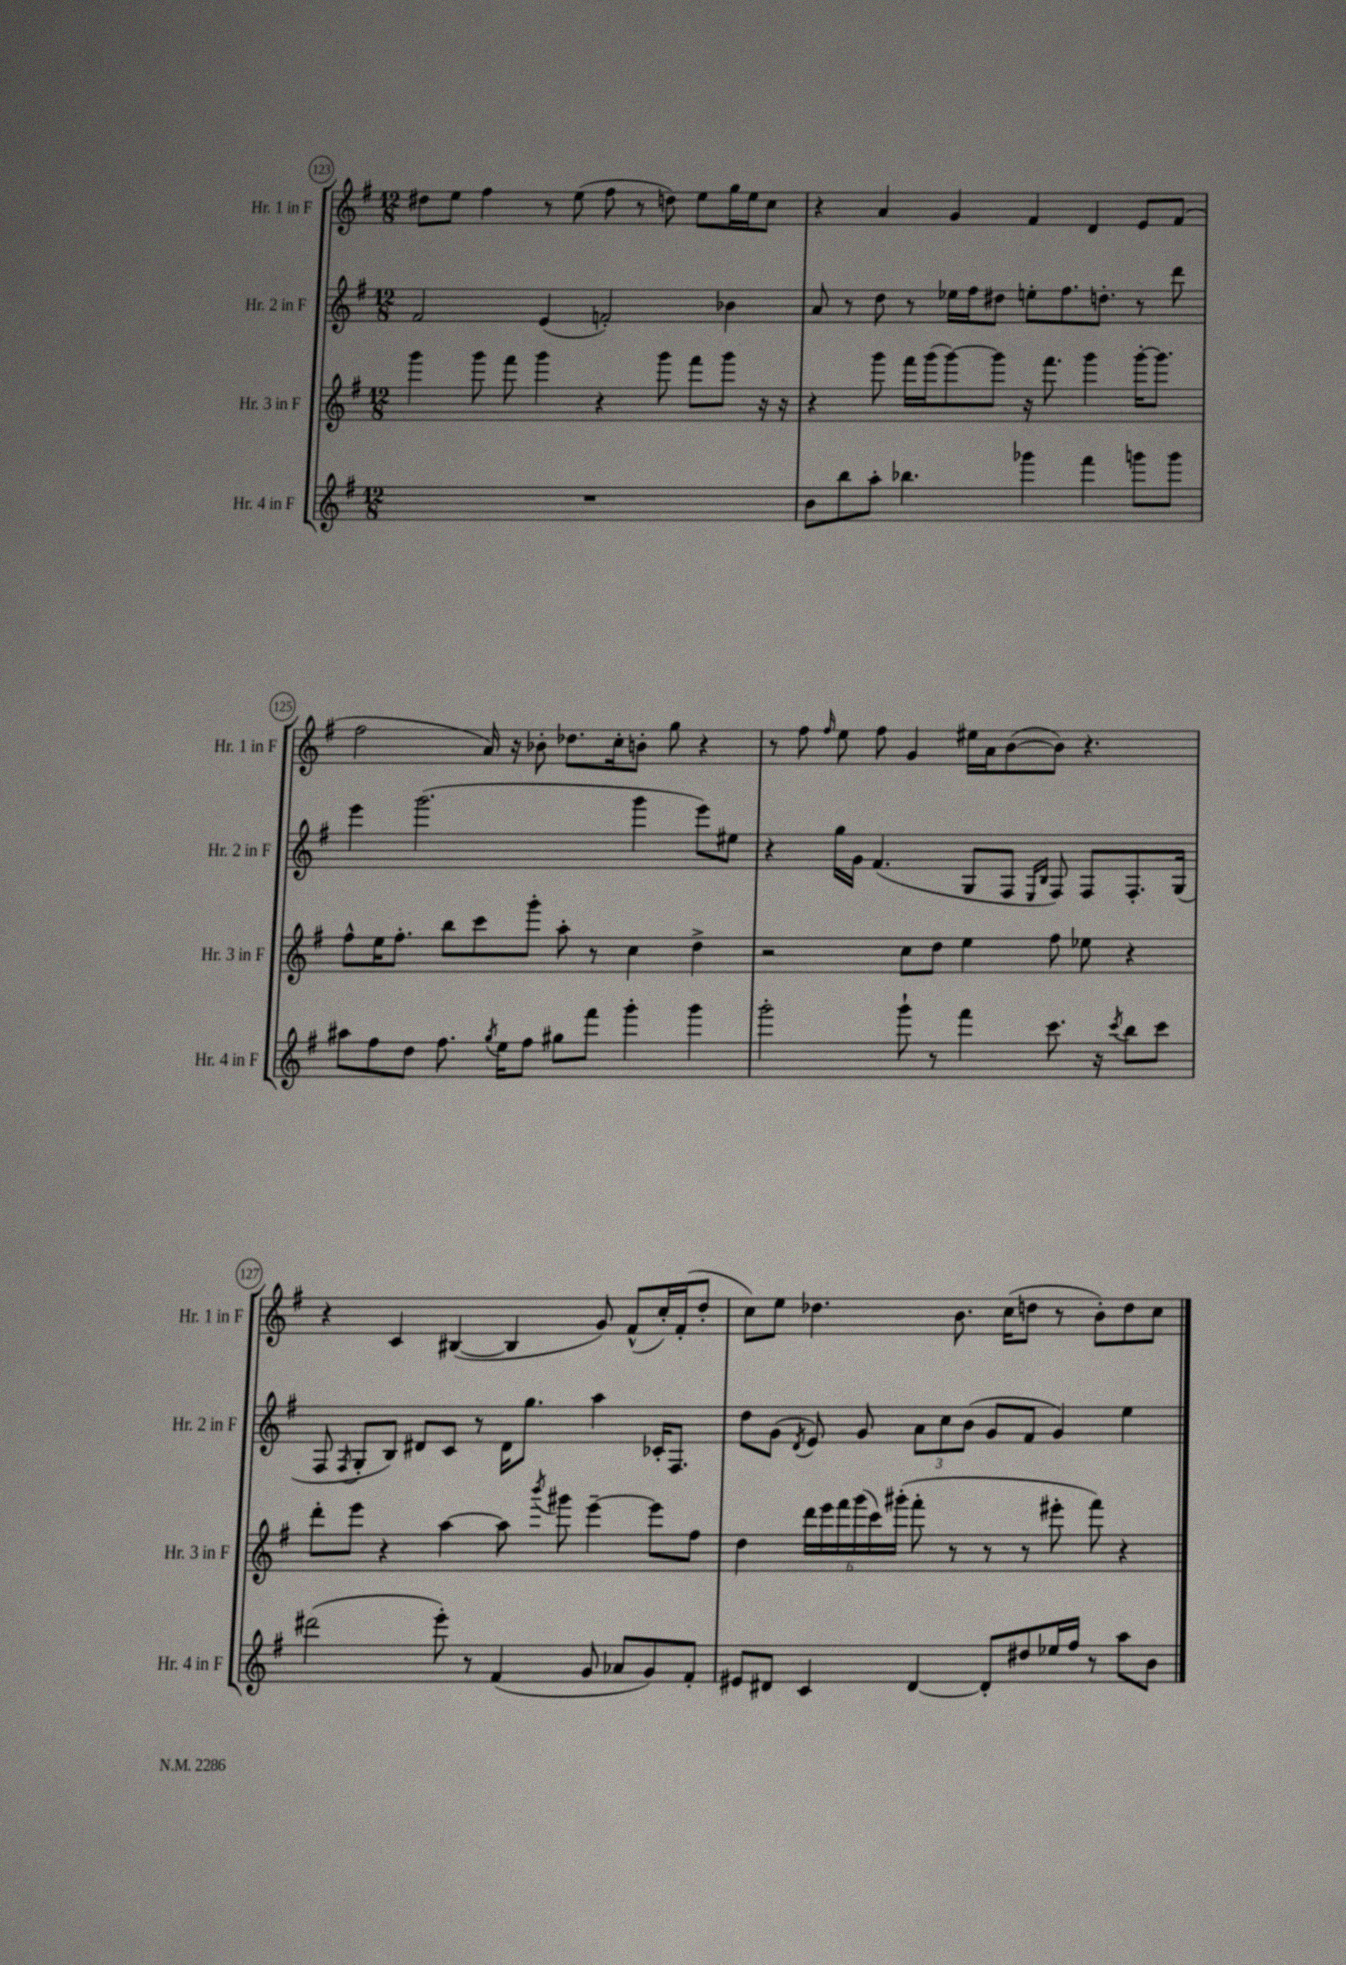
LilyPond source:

<<
\new StaffGroup <<
\new Staff = "s0" \with { instrumentName = "Hr. 1 in F" shortInstrumentName = "Hr. 1 in F" } {
    \clef treble \key g \major \numericTimeSignature \time 12/8
    \autoBeamOff dis''8[ e''8] fis''4 r8 e''8( fis''8 r8 d''8) e''8[ g''16 e''16 c''8] |
    r4 a'4 g'4 fis'4 d'4 e'8[ fis'8]( |
    fis''2 a'16) r16 bes'8-. des''8.[ c''16-. b'8]-. g''8 r4 |
    r8 fis''8 \grace { fis''16 } e''8 fis''8 g'4 eis''16[ a'16 b'8~( b'8]) r4. |
    r4 c'4 bis4~( bis4 g'8) fis'8[-^( c''16-.) fis'16-.( d''8]-. |
    c''8[) e''8] des''4. b'8. c''16[( d''8] r8 b'8[-.) d''8 c''8] \bar "|." |
}
\new Staff = "s1" \with { instrumentName = "Hr. 2 in F" shortInstrumentName = "Hr. 2 in F" } {
    \clef treble \key g \major \numericTimeSignature \time 12/8
    \autoBeamOff fis'2 e'4( f'2-.) bes'4 |
    a'8 r8 d''8 r8 ees''16[ fis''16 dis''8] e''8[-. fis''8. d''8.]-. r8 d'''8 |
    e'''4 g'''2.( g'''4 e'''8[) eis''8] |
    r4 g''16[ g'16] fis'4.( g8[ fis8] \grace { e16[ b16] } fis8) fis8[ fis8.-. g16]( |
    fis8 \acciaccatura { fis8 } g8[-. b8]) dis'8[ c'8] r8 dis'16[ g''8.] a''4 ces'16[-. fis8.] |
    d''8[ g'8]( \acciaccatura { d'8 } e'8) g'8 \tuplet 3/2 { a'8[ c''8 b'8]( } g'8[ fis'8] g'4) e''4 \bar "|." |
}
\new Staff = "s2" \with { instrumentName = "Hr. 3 in F" shortInstrumentName = "Hr. 3 in F" } {
    \clef treble \key g \major \numericTimeSignature \time 12/8
    \autoBeamOff g'''4 g'''8 fis'''8 g'''4 r4 g'''8 fis'''8[ g'''8] r16 r16 |
    r4 g'''8 fis'''16[ g'''16( g'''8~) g'''8] r16 fis'''8. g'''4 g'''16[~-. g'''8.] |
    fis''8[-^ e''16 fis''8.]-. b''8[ c'''8 g'''8]-. a''8-. r8 c''4 d''4-> |
    r2 c''8[ d''8] e''4 fis''8 ees''8 r4 |
    d'''8[-. e'''8] r4 a''4~ a''8 \acciaccatura { b'''8 } gis'''8 e'''4~-- e'''8[ fis''8] |
    d''4 \tuplet 6/4 { d'''16[ e'''16 fis'''16 g'''16( c'''16) gis'''16]-.( } fis'''8-. r8 r8 r8 eis'''8-. fis'''8) r4 \bar "|." |
}
\new Staff = "s3" \with { instrumentName = "Hr. 4 in F" shortInstrumentName = "Hr. 4 in F" } {
    \clef treble \key g \major \numericTimeSignature \time 12/8
    \autoBeamOff R1. |
    b'8[ b''8 a''8]-. bes''4. ges'''4 fis'''4 g'''8[ g'''8] |
    ais''8[ fis''8 d''8] fis''8. \acciaccatura { g''8 } e''16[ fis''8] gis''8[ fis'''8] g'''4-. g'''4 |
    g'''2-. g'''8-! r8 fis'''4 c'''8. r16 \acciaccatura { c'''8 } b''8[ c'''8] |
    dis'''2( e'''8-.) r8 fis'4( g'8 aes'8[ g'8) fis'8]-. |
    eis'8[ dis'8] c'4 dis'4~ dis'8[-. dis''8 ees''16 fis''16] r8 a''8[ b'8] \bar "|." |
}
>>
>>
\layout { \context { \Score currentBarNumber = #123 \override BarNumber.stencil = #(make-stencil-circler 0.1 0.3 ly:text-interface::print) } }
